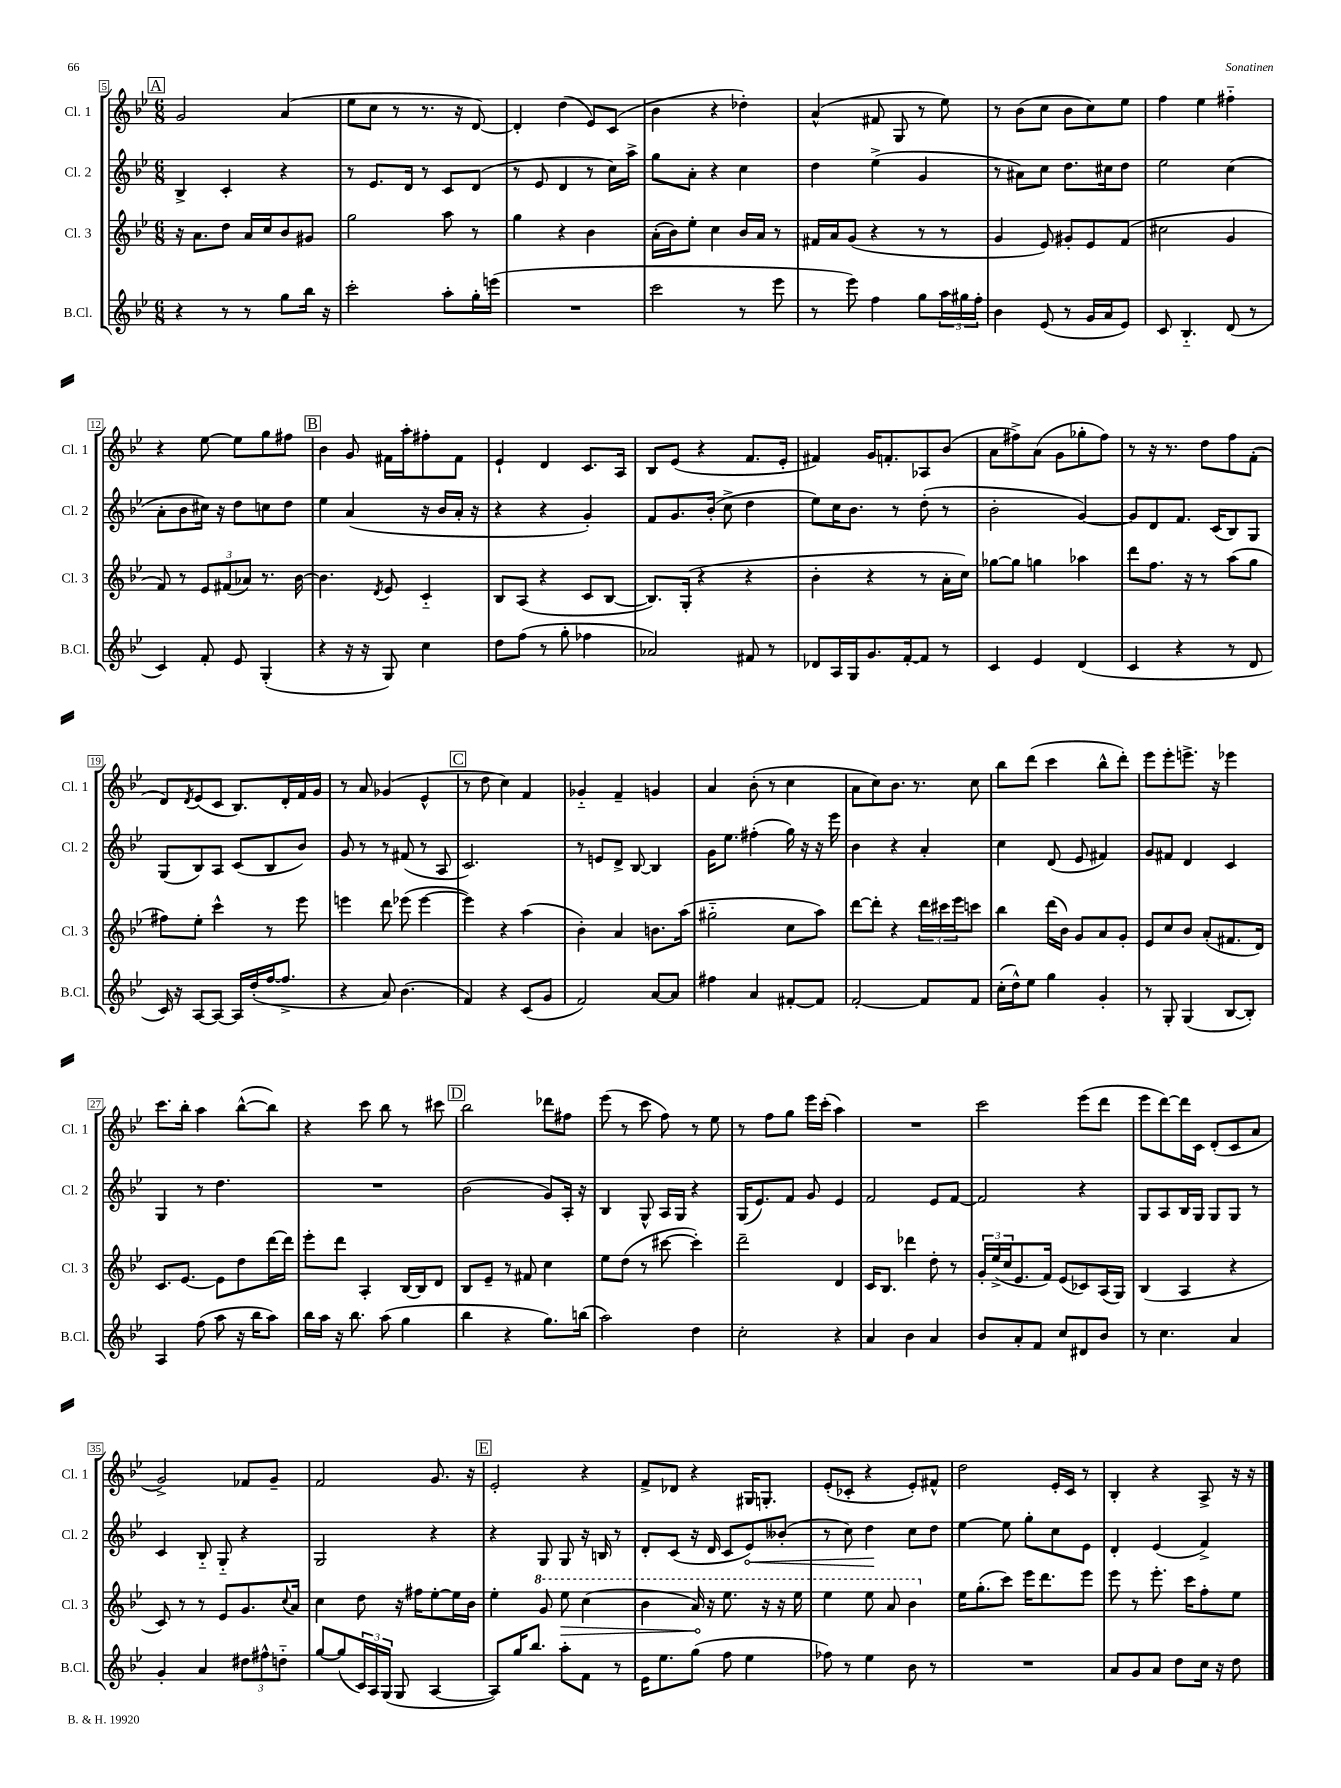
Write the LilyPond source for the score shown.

<<
\new StaffGroup <<
\new Staff = "s0" \with { instrumentName = "Cl. 1" shortInstrumentName = "Cl. 1" } {
    \clef treble \key bes \major \numericTimeSignature \time 6/8
    \mark \markup { \box "A" } g'2 a'4( |
    ees''8 c''8 r8 r8. r16 d'8~) |
    d'4-. d''4( ees'8) c'8( |
    bes'4 r4 des''4-.) |
    a'4-^( fis'8 g8 r8 ees''8) |
    r8 bes'8( c''8 bes'8 c''8) ees''8 |
    f''4 ees''4 fis''4-_ |
    r4 ees''8~ ees''8 g''8 fis''8 |
    \mark \markup { \box "B" } bes'4 g'8 fis'16 a''16-. fis''8-. fis'8 |
    ees'4-! d'4 c'8. a16 |
    bes8 ees'8( r4 f'8. ees'16-. |
    fis'4) g'16 f'8.-. aes8 bes'8( |
    a'8 fis''8->) a'8( g'8 ges''8-. fis''8) |
    r8 r16 r8. d''8 f''8 f'8-.( |
    d'8) \acciaccatura { d'8 } ees'8( c'8 bes8.) d'16-. f'16 g'16 |
    r8 a'8 ges'4( ees'4-^ |
    \mark \markup { \box "C" } r8 d''8 c''4) f'4 |
    ges'4-_ f'4-- g'4 |
    a'4 bes'8-.( r8 c''4 |
    a'8 c''8) bes'8. r8. c''8 |
    bes''8 d'''8( c'''4 bes''8-^ d'''8-.) |
    ees'''8 ees'''8-. e'''8.-> r16 ees'''4 |
    c'''8. bes''16-. a''4 bes''8~-^( bes''8) |
    r4 c'''8 bes''8 r8 cis'''8 |
    \mark \markup { \box "D" } bes''2 des'''8 fis''8 |
    ees'''8( r8 c'''8 f''8) r8 ees''8 |
    r8 f''8 g''8 ees'''16 c'''16-.( a''4) |
    R2. |
    c'''2 ees'''8( d'''8 |
    ees'''8 d'''8~) d'''16 c'16 d'8-.( c'8 a'8 |
    g'2->) fes'8 g'8-- |
    f'2 g'8. r16 |
    \mark \markup { \box "E" } ees'2-. r4 |
    f'8-> des'8 r4 gis16 g8.-. |
    ees'8-.( ces'8-. r4 ees'8-.) fis'8-^ |
    d''2 ees'16-. c'16 r8 |
    bes4-. r4 a8-> r16 r16 \bar "|." |
}
\new Staff = "s1" \with { instrumentName = "Cl. 2" shortInstrumentName = "Cl. 2" } {
    \clef treble \key bes \major \numericTimeSignature \time 6/8
    \mark \markup { \box "A" } bes4-> c'4-. r4 |
    r8 ees'8. d'16 r8 c'8 d'8( |
    r8 ees'8 d'4 r8 c''16) a''16-> |
    g''8 a'8-. r4 c''4 |
    d''4 ees''4->( g'4 |
    r8 ais'8) c''8 d''8. cis''16 d''8 |
    ees''2 c''4( |
    a'8-. bes'8 cis''16) r16 d''8 c''8 d''8 |
    \mark \markup { \box "B" } ees''4 a'4( r16 bes'16 a'16-. r16 |
    r4 r4 g'4-.) |
    f'8 g'8. bes'16-.( c''8-> d''4 |
    ees''8) c''16 bes'8. r8 d''8-.( r8 |
    bes'2-. g'4~) |
    g'8 d'8 f'8. c'16( bes8) g8 |
    g8( bes8) a8 c'8( bes8 bes'8) |
    g'8 r8 r8 fis'8( r8 a8 |
    \mark \markup { \box "C" } c'2.) |
    r8 e'8 d'8-> bes8~ bes4 |
    g'16 ees''8. fis''4-.( g''16) r16 r16 ees'''16 |
    bes'4 r4 a'4-. |
    c''4 d'8( ees'8 fis'4) |
    g'8 fis'8 d'4 c'4 |
    g4 r8 d''4. |
    R2. |
    \mark \markup { \box "D" } bes'2( g'8) a16-. r16 |
    bes4 g8-^ a16 g16 r4 |
    g16( ees'8.) f'8 g'8 ees'4 |
    f'2 ees'8 f'8~ |
    f'2 r4 |
    g8 a8 bes16 g16 g8 g8 r8 |
    c'4 bes8-_ g8-_ r4 |
    g2 r4 |
    \mark \markup { \box "E" } r4 g8 g8 r16 b16 r8 |
    d'8-. c'8( r16 d'16 c'8 \once \override Hairpin.circled-tip = ##t ees'8\<) beses'8-.( |
    r8 c''8) d''4\! c''8 d''8 |
    ees''4~ ees''8 g''8-. c''8 ees'8 |
    d'4-. ees'4( f'4->) \bar "|." |
}
\new Staff = "s2" \with { instrumentName = "Cl. 3" shortInstrumentName = "Cl. 3" } {
    \clef treble \key bes \major \numericTimeSignature \time 6/8
    \mark \markup { \box "A" } r16 a'8. d''8 a'16 c''16 bes'8 gis'8 |
    g''2 a''8 r8 |
    g''4 r4 bes'4 |
    a'16-.( bes'16) ees''8-. c''4 bes'16 a'16 r8 |
    fis'16 a'16 g'8( r4 r8 r8 |
    g'4 ees'8) gis'8-. ees'8 f'8( |
    cis''2 g'4 |
    f'8) r8 \tuplet 3/2 { ees'8 fis'8( aes'8) } r8. bes'16~ |
    \mark \markup { \box "B" } bes'4. \acciaccatura { d'8 } ees'8 c'4-_ |
    bes8 a8( r4 c'8 bes8~ |
    bes8.) g16-.( r4 r4 |
    bes'4-. r4 r8 a'16-. c''16) |
    ges''8~ ges''8 g''4 aes''4 |
    d'''8 f''8. r16 r8 a''8( g''8 |
    fis''8) ees''8-. c'''4-^ r8 ees'''8 |
    e'''4 d'''8 ees'''8( ees'''4~ |
    \mark \markup { \box "C" } ees'''4) r4 a''4( |
    bes'4-.) a'4 b'8. a''16( |
    gis''2-_ c''8 a''8) |
    d'''8~ d'''8-. r4 \tuplet 3/2 { d'''16 cis'''16 ees'''16 } c'''8 |
    bes''4 d'''16( bes'16) g'8 a'8 g'8-. |
    ees'8 c''8 bes'8 a'8-.( fis'8. d'16) |
    c'8. ees'8.~ ees'8 d''8 d'''16~ d'''16 |
    ees'''8-. d'''8 a4-. bes16~ bes16 d'8 |
    \mark \markup { \box "D" } bes8 ees'8-- r8 fis'8 c''4 |
    ees''8 d''8( r8 cis'''8~ cis'''4-.) |
    d'''2-- d'4 |
    c'16 bes8. des'''4 d''8-. r8 |
    \tuplet 3/2 { g'16-. ees''16->( c''16 } ees'8. f'16) ees'8( ces'8) a16( g16) |
    bes4( a4 r4 |
    c'8) r8 r8 ees'8 g'8. \appoggiatura { c''8 } a'16 |
    c''4 d''8 r16 fis''16 ees''8~-. ees''16 bes'16 |
    \mark \markup { \box "E" } ees''4-. \ottava #1 g''8 \once \override Hairpin.circled-tip = ##t ees'''8\> c'''4( |
    bes''4 a''16\!) r16 ees'''8. r16 r16 ees'''16 |
    ees'''4 ees'''8 a''8 bes''4 \ottava #0 |
    ees''16 g''8.-.( c'''8) ees'''16 d'''8. ees'''8 |
    ees'''8 r8 ees'''8.-. c'''16 f''8-. ees''8 \bar "|." |
}
\new Staff = "s3" \with { instrumentName = "B.Cl." shortInstrumentName = "B.Cl." } {
    \clef treble \key bes \major \numericTimeSignature \time 6/8
    \mark \markup { \box "A" } r4 r8 r8 g''8 bes''16 r16 |
    c'''2-. a''8-. g''16-. e'''16( |
    R2. |
    c'''2 r8 ees'''8 |
    r8 ees'''8) f''4 g''8 \tuplet 3/2 { a''16 gis''16 f''16-. } |
    bes'4 ees'8( r8 g'16 a'16 ees'8) |
    c'8 bes4.-_ d'8( r8 |
    c'4) f'8-. ees'8 g4-.( |
    \mark \markup { \box "B" } r4 r16 r16 g8) c''4 |
    d''8 f''8( r8 g''8-. fes''4 |
    aes'2) fis'8 r8 |
    des'8 a16 g16 g'8. f'16~-. f'8 r8 |
    c'4 ees'4 d'4( |
    c'4 r4 r8 d'8 |
    c'16) r16 a8~ a8~ a16 d''16-.( f''16~ f''8.-> |
    r4 a'8) bes'4.( |
    \mark \markup { \box "C" } f'4) r4 c'8( g'8 |
    f'2) a'8~ a'8 |
    fis''4 a'4 fis'8~-. fis'8 |
    f'2~-. f'8 f'8 |
    c''16-.( d''16-^) ees''8 g''4 g'4-. |
    r8 g8-. g4( bes8~ bes8-.) |
    a4 f''8( a''8 r16 bes''16 a''8) |
    bes''16 a''16 r16 bes''8. a''8( g''4 |
    \mark \markup { \box "D" } bes''4 r4 g''8.) b''16( |
    a''2) d''4 |
    c''2-. r4 |
    a'4 bes'4 a'4 |
    bes'8 a'8-. f'8 c''8 dis'8 bes'8 |
    r8 c''4. a'4 |
    g'4-. a'4 \tuplet 3/2 { dis''8 fis''8-^ d''8-_ } |
    g''8~ g''8( \tuplet 3/2 { c'16) a16 g16( } g8 a4~ |
    \mark \markup { \box "E" } a8) g''16 bes''8. a''8-. f'8 r8 |
    ees'16 ees''8. g''8( f''8 ees''4 |
    fes''8) r8 ees''4 bes'8 r8 |
    R2. |
    a'8 g'8 a'8 d''8 c''16 r16 d''8 \bar "|." |
}
>>
>>
\layout { \context { \Score currentBarNumber = #5 \override BarNumber.stencil = #(make-stencil-boxer 0.1 0.3 ly:text-interface::print) } }
